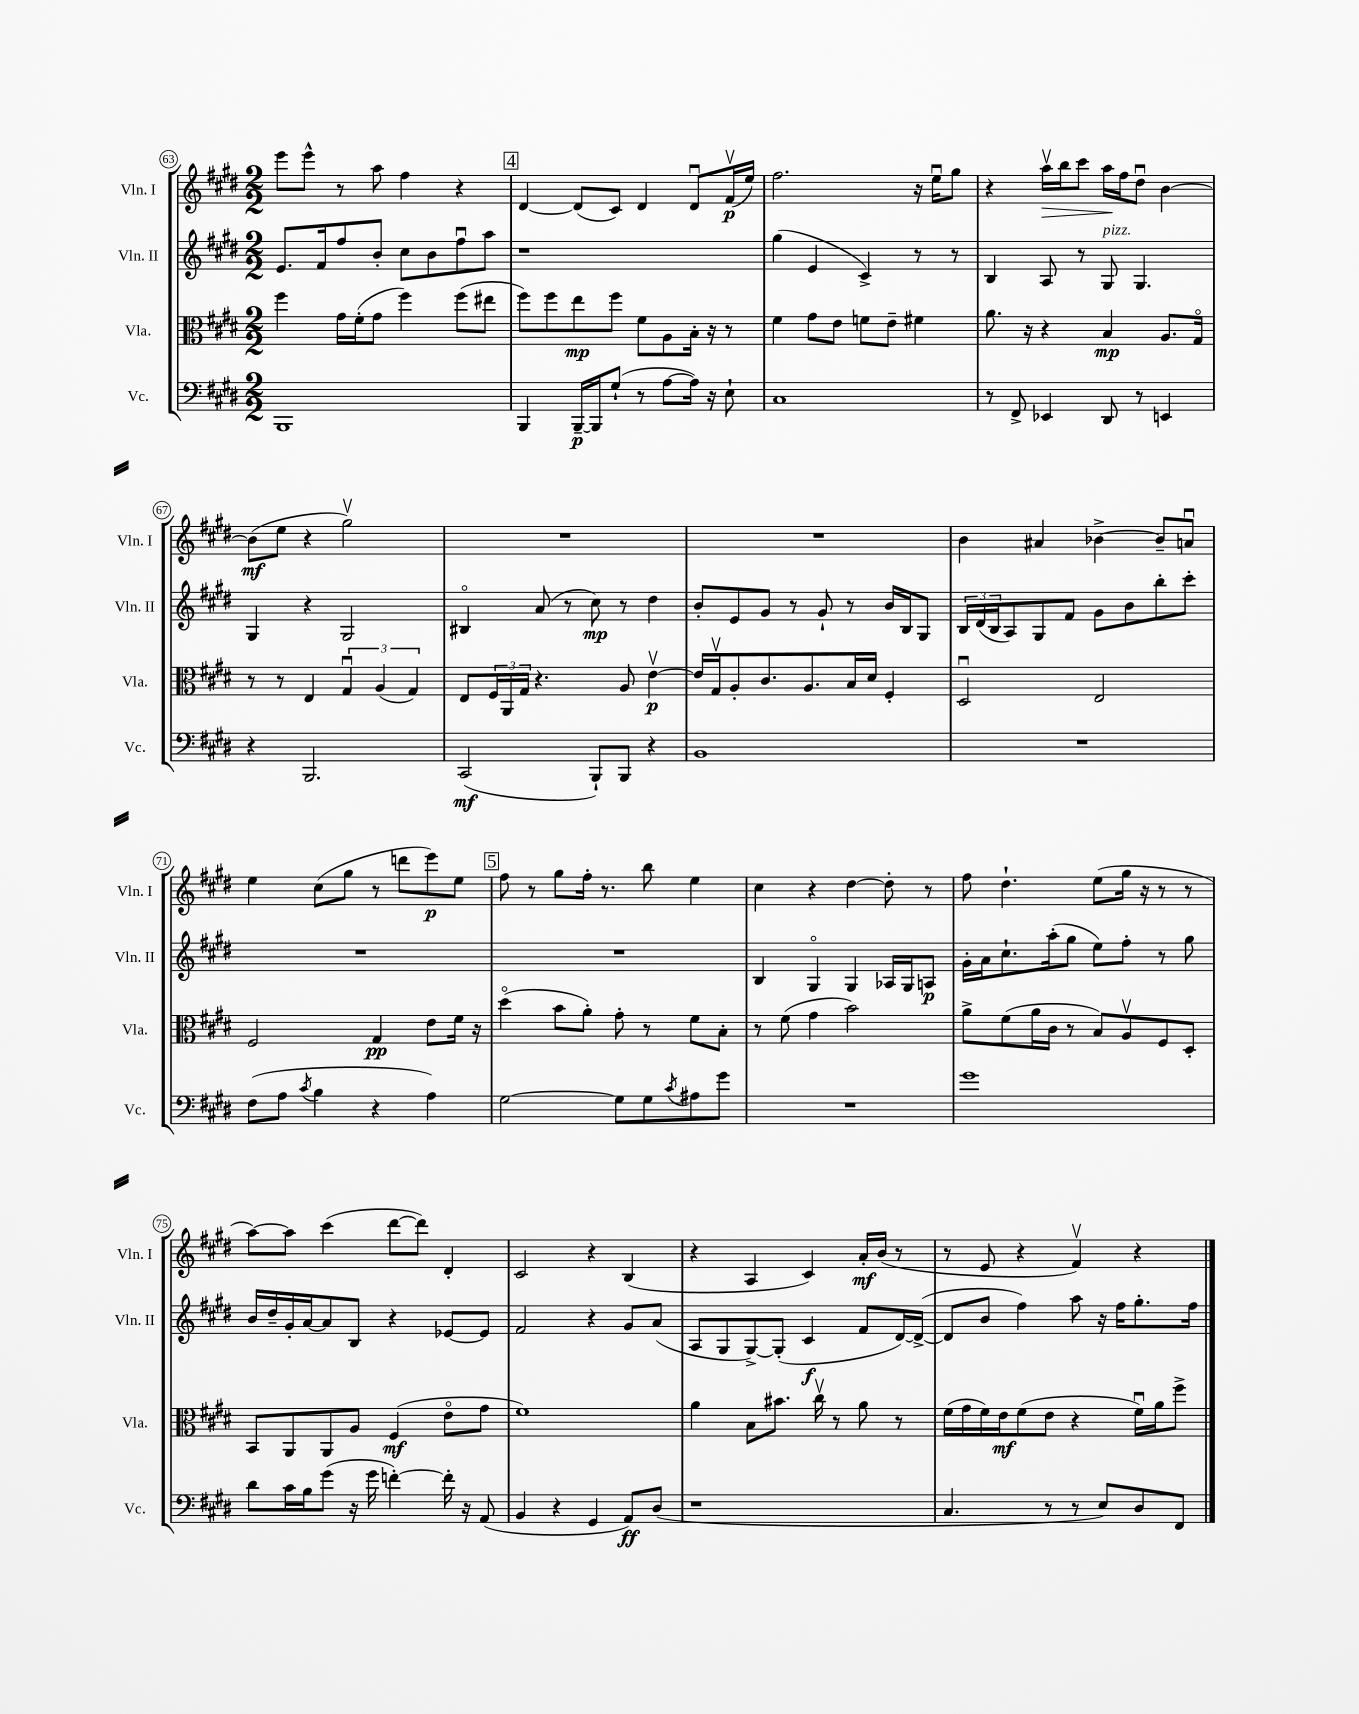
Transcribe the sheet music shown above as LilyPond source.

<<
\new StaffGroup <<
\new Staff = "s0" \with { instrumentName = "Vln. I" shortInstrumentName = "Vln. I" } {
    \clef treble \key e \major \numericTimeSignature \time 2/2
    e'''8 e'''8-^ r8 a''8 fis''4 r4 |
    \mark \markup { \box "4" } dis'4~ dis'8( cis'8) dis'4 dis'8\downbow fis'16\upbow\p( e''16) |
    fis''2. r16 e''16\downbow gis''8 |
    r4 a''16\upbow\> b''16 cis'''8 a''16\! fis''16 dis''8\downbow b'4~ |
    b'8\mf( e''8 r4 gis''2\upbow) |
    R1 |
    R1 |
    b'4 ais'4 bes'4~-> bes'8-- a'8\downbow |
    e''4 cis''8( gis''8 r8 d'''8 e'''8\p) e''8 |
    \mark \markup { \box "5" } fis''8 r8 gis''8 fis''16-. r8. b''8 e''4 |
    cis''4 r4 dis''4~ dis''8-. r8 |
    fis''8 dis''4.-! e''8( gis''16 r16 r8 r8 |
    a''8~) a''8 cis'''4( dis'''8~ dis'''8) dis'4-. |
    cis'2 r4 b4( |
    r4 a4 cis'4) a'16-.\mf b'16( r8 |
    r8 e'8 r4 fis'4\upbow) r4 \bar "|." |
}
\new Staff = "s1" \with { instrumentName = "Vln. II" shortInstrumentName = "Vln. II" } {
    \clef treble \key e \major \numericTimeSignature \time 2/2
    e'8. fis'16 fis''8 b'8-. cis''8 b'8 fis''8\downbow a''8 |
    \mark \markup { \box "4" } r1 |
    gis''4( e'4 cis'4->) r8 r8 |
    b4 a8 r8 gis8^\markup { \italic "pizz." } gis4. |
    gis4 r4 gis2 |
    bis4\flageolet a'8( r8 cis''8\mp) r8 dis''4 |
    b'8-. e'8 gis'8 r8 gis'8-! r8 b'16 b16 gis8 |
    \tuplet 3/2 { b16 dis'16( b16 } a8) gis8 fis'8 gis'8 b'8 b''8-. cis'''8-. |
    R1 |
    \mark \markup { \box "5" } R1 |
    b4 gis4\flageolet gis4 aes16 gis16 a8\p |
    gis'16-. a'16 cis''8.-! a''16-.( gis''8 e''8) fis''8-. r8 gis''8 |
    b'16 dis''16-- gis'16-. a'16~ a'8 b8 r4 ees'8~ ees'8 |
    fis'2 r4 gis'8 a'8( |
    a8 gis8 gis8~->) gis8-.( cis'4\f fis'8 dis'16~) dis'16~->( |
    dis'8 b'8 fis''4) a''8 r16 fis''16 gis''8.-. fis''16 \bar "|." |
}
\new Staff = "s2" \with { instrumentName = "Vla." shortInstrumentName = "Vla." } {
    \clef alto \key e \major \numericTimeSignature \time 2/2
    fis''4 gis'16 fis'16-.( gis'8 fis''4) fis''8( eis''8 |
    \mark \markup { \box "4" } fis''8) fis''8 e''8\mp fis''8 fis'8 a8 b16-. r16 r8 |
    fis'4 gis'8 e'8 f'8 e'8-- fis'4 |
    a'8. r16 r4 b4\mp a8. gis16\flageolet |
    r8 r8 e4 \tuplet 3/2 { gis4\downbow a4( gis4) } |
    e8 \tuplet 3/2 { fis16 a,16 gis16 } r4. a8 e'4~\upbow\p |
    e'16 gis16\upbow a8-. cis'8. a8. b16 dis'16 fis4-. |
    dis2\downbow e2 |
    fis2 gis4\pp e'8 fis'16 r16 |
    \mark \markup { \box "5" } dis''4\flageolet( b'8 a'8-.) gis'8-. r8 fis'8 b8-. |
    r8 fis'8( gis'4 b'2) |
    a'8-> fis'8( a'16 cis'16 r8 b8) a8\upbow fis8 dis8-. |
    b,8 a,8 a,8 a8 fis4\mf( e'8\flageolet gis'8 |
    fis'1) |
    a'4 b8 bis'8. cis''16\upbow r8 a'8 r8 |
    fis'16( gis'16 fis'16) e'16\mf fis'8( e'8 r4 fis'16\downbow) a'16 fis''8-> \bar "|." |
}
\new Staff = "s3" \with { instrumentName = "Vc." shortInstrumentName = "Vc." } {
    \clef bass \key e \major \numericTimeSignature \time 2/2
    b,,1 |
    \mark \markup { \box "4" } b,,4 b,,16~--\p b,,16 gis8-!( r8 a8~ a16) r16 e8-! |
    cis1 |
    r8 fis,8-> ees,4 dis,8 r8 e,4 |
    r4 b,,2. |
    cis,2\mf( b,,8-!) b,,8 r4 |
    b,1 |
    R1 |
    fis8( a8 \acciaccatura { cis'8 } b4 r4 a4) |
    \mark \markup { \box "5" } gis2~ gis8 gis8 \acciaccatura { cis'8 } ais8 gis'8 |
    R1 |
    gis'1 |
    dis'8 cis'16 b16 gis'8( r16 gis'16 f'4~-.) f'16-. r16 a,8( |
    b,4 r4 gis,4 a,8\ff) dis8( |
    r1 |
    cis4. r8 r8 e8) dis8 fis,8 \bar "|." |
}
>>
>>
\layout { \context { \Score currentBarNumber = #63 \override BarNumber.stencil = #(make-stencil-circler 0.1 0.3 ly:text-interface::print) } }
